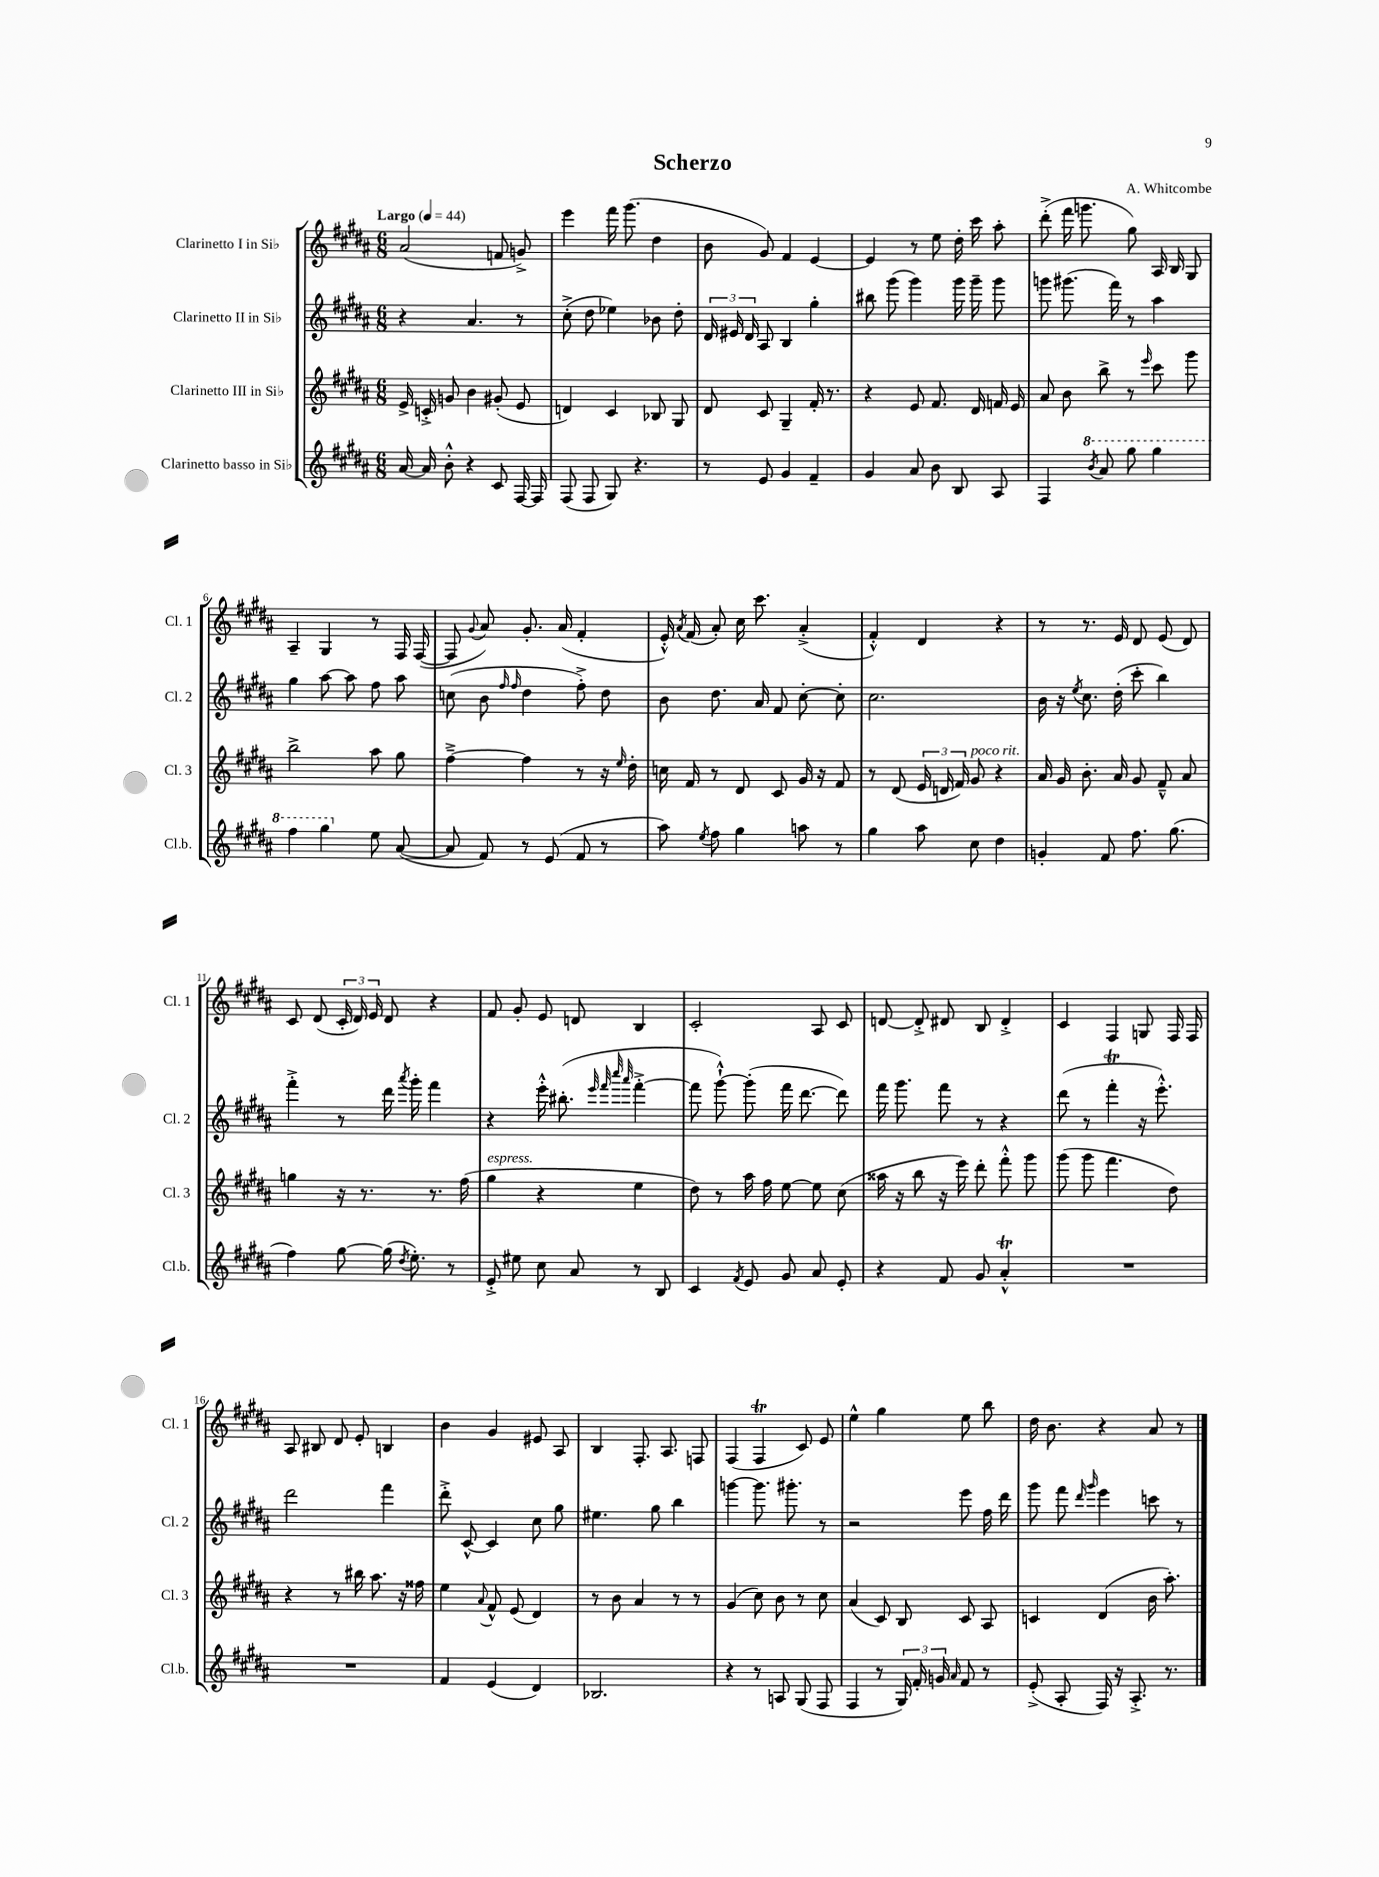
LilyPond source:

\header { title = "Scherzo" composer = "A. Whitcombe" }
<<
\new StaffGroup <<
\new Staff = "s0" \with { instrumentName = "Clarinetto I in Sib" shortInstrumentName = "Cl. 1" } {
    \clef treble \key b \major \numericTimeSignature \time 6/8 \tempo "Largo" 4 = 44
    \autoBeamOff ais'2( f'8 g'8->) |
    e'''4 fis'''16 gis'''8.( dis''4 |
    b'8 gis'8) fis'4 e'4~ |
    e'4 r8 e''8 dis''16-. cis'''16 ais''8-. |
    dis'''8-.->( fis'''16 g'''8. gis''8) ais16 b16 gis8 |
    ais4-- gis4 r8 fis16 fis16~( |
    fis8 \appoggiatura { gis'8 } ais'8) gis'8.-. ais'16( fis'4-. |
    e'16-.-^) \acciaccatura { ais'8 } fis'16( ais'8-.) cis''16 cis'''8. ais'4-.->( |
    fis'4-.-^) dis'4 r4 |
    r8 r8. e'16 dis'8 e'8( dis'8) |
    cis'8 dis'8( \tuplet 3/2 { cis'16-. dis'16) e'16 } dis'8 r4 |
    fis'8 gis'8-. e'8 d'8 b4 |
    cis'2-. ais8 cis'8 |
    d'8~ d'8-.-> dis'8 b8 dis'4-.-> |
    cis'4 fis4 g8 fis16 fis16 |
    ais8 bis8 dis'8 e'8-. b4 |
    b'4 gis'4 eis'8 ais8 |
    b4 fis8.-. ais8. f8 |
    fis4( fis4\trill cis'8) e'8 |
    e''4-^ gis''4 e''8 b''8 |
    dis''16 b'8. r4 ais'8 r8 \bar "|." |
}
\new Staff = "s1" \with { instrumentName = "Clarinetto II in Sib" shortInstrumentName = "Cl. 2" } {
    \clef treble \key b \major \numericTimeSignature \time 6/8
    \autoBeamOff r4 ais'4. r8 |
    cis''8-.->( dis''8 ees''4) bes'8 dis''8-. |
    \tuplet 3/2 { dis'16 eis'16 dis'16 } ais8 b4 gis''4-. |
    bis''8 gis'''8( gis'''4) gis'''16 gis'''16-- gis'''8 |
    g'''8 gis'''8.( fis'''16) r8 ais''4 |
    gis''4 ais''8~ ais''8 fis''8 ais''8 |
    c''8( b'8 \grace { fis''16 fis''16 } dis''4 fis''8-.->) dis''8 |
    b'8 dis''8. ais'16 fis'8 cis''8~-. cis''8-. |
    cis''2. |
    b'16 r16 \acciaccatura { e''8 } cis''8. dis''16-.( cis'''8-. b''4) |
    fis'''4-.-> r8 dis'''16 \acciaccatura { ais'''8 } gis'''16-. fis'''4 |
    r4 e'''16-.-^ bis''8.-.( \grace { e'''32 fis'''32 cis''''32 ais'''32 } fis'''4~-.-> |
    fis'''8 gis'''8~-!-^) gis'''8-.( fis'''16 dis'''8.~ dis'''8) |
    fis'''16 gis'''8. fis'''8 r8 r4 |
    dis'''8( r8 fis'''4-.\trill r16 e'''8.-.-^) |
    dis'''2 fis'''4 |
    dis'''8-.-> cis'8~-^ cis'4 cis''8 gis''8 |
    eis''4. gis''8 b''4 |
    g'''4~ g'''8. gis'''8.-. r8 |
    r2 e'''8 fis''16 dis'''16 |
    gis'''8 fis'''8 \grace { dis'''16 gis'''16 } e'''4 c'''8 r8 \bar "|." |
}
\new Staff = "s2" \with { instrumentName = "Clarinetto III in Sib" shortInstrumentName = "Cl. 3" } {
    \clef treble \key b \major \numericTimeSignature \time 6/8
    \autoBeamOff e'16-> c'16-.-> g'8 b'4 gis'8-.( e'8 |
    d'4) cis'4 bes8 gis8 |
    dis'8 cis'8 gis4-- fis'16-. r8. |
    r4 e'8 fis'8. dis'16 f'16 e'16 |
    ais'8 b'8 b''8-> r8 \grace { e'''16 } cis'''8 gis'''8 |
    b''2-> ais''8 gis''8 |
    fis''4~---> fis''4 r8 r16 \grace { e''16 } dis''16-. |
    c''16 fis'16 r8 dis'8 cis'8 gis'16 r16 fis'8 |
    r8 dis'8( \tuplet 3/2 { e'16 d'16 fis'16) } gis'8^\markup { \italic "poco rit." } r4 |
    ais'16 gis'16 b'8.-. ais'16 gis'8 fis'8---^ ais'8 |
    g''4 r16 r8. r8. fis''16( |
    gis''4^\markup { \italic "espress." } r4 e''4 |
    dis''8) r8 ais''16 fis''16 e''8~ e''8 cis''8( |
    aisis''16 r16 b''8 r16 e'''16) dis'''8-. fis'''8-.-^ gis'''8 |
    gis'''8( gis'''8 fis'''4. dis''8) |
    r4 r8 bis''16 ais''8. r16 fisis''16 |
    e''4 \appoggiatura { ais'8 } fis'8-^ e'8( dis'4) |
    r8 b'8 ais'4 r8 r8 |
    gis'4( cis''8) b'8 r8 cis''8 |
    ais'4( cis'8) b8 cis'8 ais8 |
    c'4 dis'4( b'16 ais''8.-.) \bar "|." |
}
\new Staff = "s3" \with { instrumentName = "Clarinetto basso in Sib" shortInstrumentName = "Cl.b." } {
    \clef treble \key b \major \numericTimeSignature \time 6/8
    \autoBeamOff ais'16~ ais'16 b'8-.-^ r4 cis'8 fis16~ fis16 |
    fis8( fis8 gis8) r4. |
    r8 e'8 gis'4 fis'4-- |
    gis'4 ais'8 b'8 b8 ais8 |
    fis4 \ottava #1 \acciaccatura { b''8 } ais''8 gis'''8 gis'''4 |
    fis'''4 gis'''4 \ottava #0 e''8 ais'8~( |
    ais'8 fis'8) r8 e'8( fis'8 r8 |
    ais''8) \acciaccatura { e''8 } fis''8 gis''4 a''8 r8 |
    gis''4 ais''8 cis''8 dis''4 |
    g'4-. fis'8 fis''8. gis''8.( |
    fis''4) gis''8~ gis''16( \acciaccatura { dis''8 } e''8.-.) r8 |
    e'8-.-> eis''8 cis''8 ais'8 r8 b8 |
    cis'4 \acciaccatura { fis'8 } e'8 gis'8 ais'8 e'8-. |
    r4 fis'8 gis'8 ais'4-.-^\trill |
    R2. |
    R2. |
    fis'4 e'4( dis'4) |
    bes2. |
    r4 r8 a8 gis8( fis8 |
    fis4 r8 \tuplet 3/2 { gis16) fis'16-. g'16 } \grace { ais'16 } fis'8 r8 |
    e'8-.->( ais8-. fis16) r16 ais8.-.-> r8. \bar "|." |
}
>>
>>
